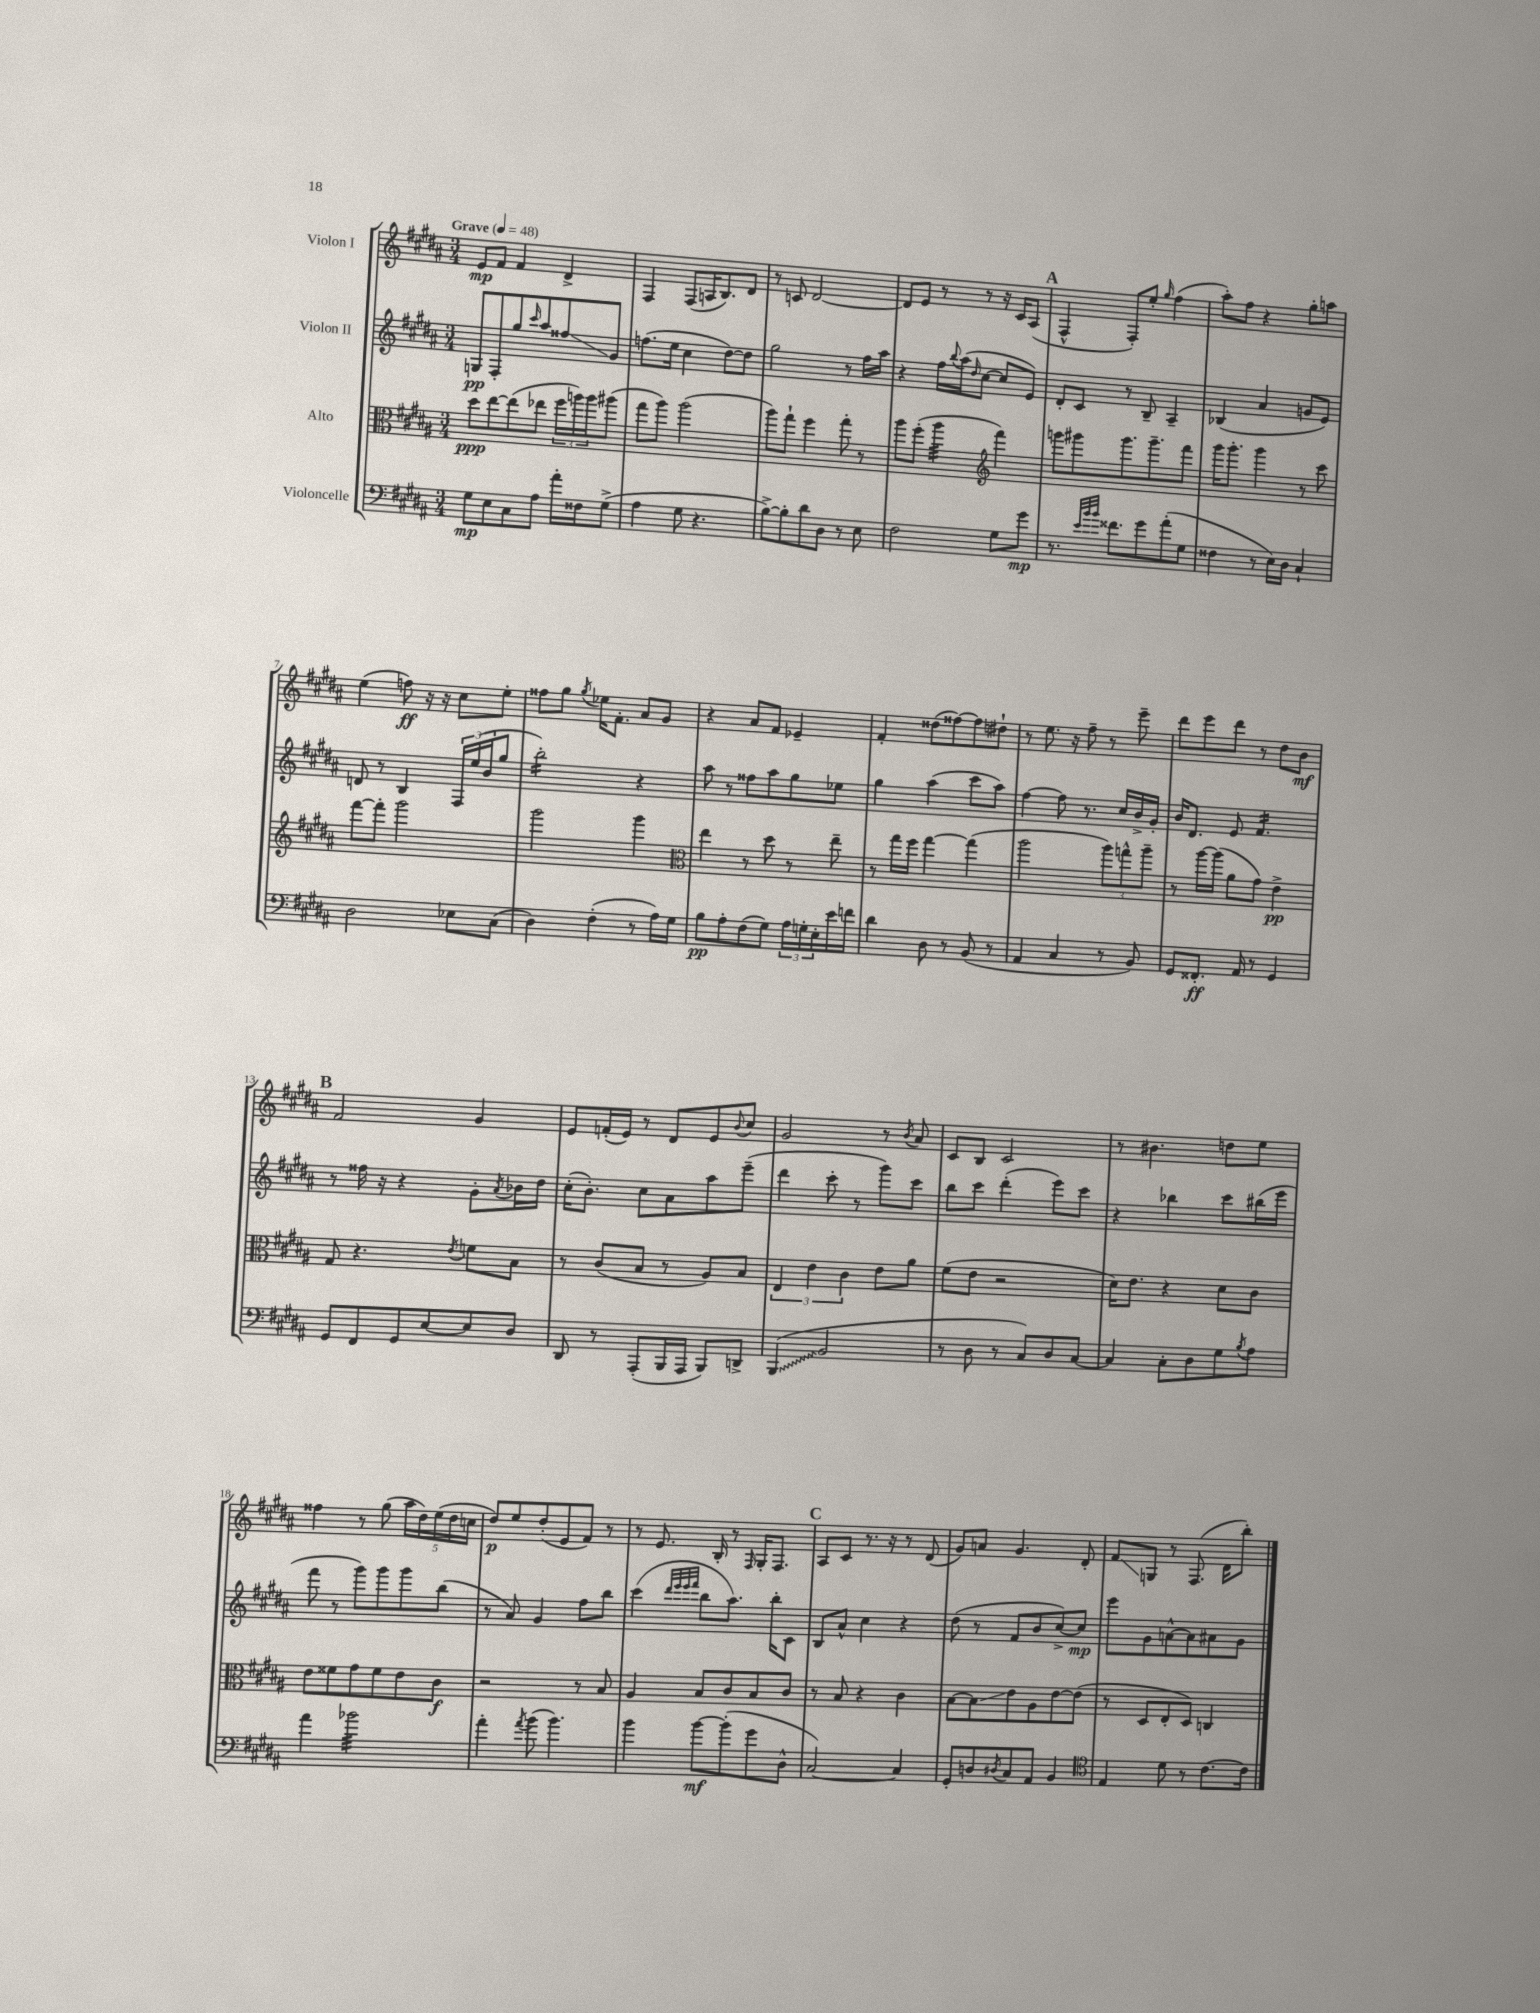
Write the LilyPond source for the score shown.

<<
\new StaffGroup <<
\new Staff = "s0" \with { instrumentName = "Violon I" } {
    \clef treble \key b \major \numericTimeSignature \time 3/4 \tempo "Grave" 4 = 48
    e'8\mp fis'8 fis'4 dis'4-> |
    fis4 fis8( a16 b8.) dis'8 |
    r8 c'8 dis'2~ |
    dis'8 e'8 r8 r8 r16 cis'16 ais8( |
    \mark \markup { \bold "A" } fis4-^ fis8-.) e''8-. \grace { gis''16 } fis''4( |
    ais''8-.) fis''8 r4 gis''8-. a''8 |
    e''4( f''8\ff) r16 r16 cis''8 e''8-. |
    fisis''8 gis''8 \acciaccatura { gis''8 } ees''16 fis'8.-. ais'8 gis'8 |
    r4 ais'8 fis'8 ees'4-- |
    fis'4-. disis''8( fisis''8~) fisis''8 dis''8-! |
    r8 e''8. r16 fis''8-- r8 e'''8-- |
    dis'''8 e'''8 dis'''8 r8 dis''8 b'8\mf |
    \mark \markup { \bold "B" } fis'2 gis'4 |
    e'8 f'16-.( e'16) r8 dis'8 e'8 \appoggiatura { b'8 } cis''8 |
    gis'2 r8 \acciaccatura { b'8 } ais'8 |
    cis'8 b8 cis'2 |
    r8 bis'4. d''8 e''8 |
    fisis''4 r8 gis''8( \tuplet 5/4 { ais''16 dis''16) e''16( dis''16 c''16 } |
    dis''8\p) e''8 dis''8-.( e'8 fis'8) r8 |
    r8 e'8. b16-. r8 \grace { fis16 } gis16-. fis8. |
    \mark \markup { \bold "C" } ais8 cis'8 r8. r16 r8 dis'8( |
    gis'8) a'8 gis'4. dis'8-. |
    fis'8\glissando g8 r8 fis8.( dis'16 b''8-.) \bar "|." |
}
\new Staff = "s1" \with { instrumentName = "Violon II" } {
    \clef treble \key b \major \numericTimeSignature \time 3/4
    g8\pp fis8-. gis''8 \grace { cis'''16 } ais''8 fisis''8\glissando gis'8 |
    f''8.( e''16 cis''4 dis''8~) dis''8 |
    gis''2 r8 fis''16 ais''16 |
    r4 fis''16 \appoggiatura { b''8 } ais''16( \grace { dis''16 } cis''8~ cis''8 e'8) |
    \mark \markup { \bold "A" } dis'8-. cis'8 r8 b8-- ais4-- |
    bes4( ais'4 g'8 e'8) |
    d'8 r8 b4 \tuplet 3/2 { fis16 e''16( b'16 } gis''8 |
    b''2:16-.) r4 |
    ais''8 r8 fisis''8 ais''8 gis''8 ees''8 |
    gis''4 ais''4( cis'''8 ais''8) |
    fis''4~ fis''8 r8. cis''16 b'16-> gis'16-. |
    b'16 dis'8. e'8 fis'4.:16 |
    \mark \markup { \bold "B" } r8 fisis''16 r16 r4 gis'8-. \acciaccatura { ais'8 } bes'16 dis''16 |
    cis''16-.( b'8.-.) cis''8 ais'8 ais''8 e'''8--( |
    dis'''4 cis'''8-. r8 gis'''8) cis'''8 |
    b''8 cis'''8 dis'''4-.( e'''8) cis'''8 |
    r4 bes''4 cis'''8 bis''16( e'''16 |
    fis'''8 r8 gis'''8) gis'''8 gis'''8 b''8( |
    r8 ais'8) gis'4 fis''8 b''8 |
    cis'''4( \grace { dis'''32 e'''32 e'''32 fis'''32 } b''8 ais''8.) b''16-. cis'8 |
    \mark \markup { \bold "C" } b8 ais'8-^ cis''4 r4 |
    dis''8( r8 fis'8 b'8 cis''8~->) cis''8\mp |
    e'''8 gis'8 a'8~-^ a'8 ais'8 gis'8 \bar "|." |
}
\new Staff = "s2" \with { instrumentName = "Alto" } {
    \clef alto \key b \major \numericTimeSignature \time 3/4
    dis''8\ppp e''8~ e''8( ees''8 \tuplet 3/2 { fis''16 a''16) a''16 } ais''8( |
    gis''8 ais''8) ais''2( |
    ais''8) gis''8-! fis''4 gis''8-. r8 |
    ais''8 fis''8-.( ais''4:32 \clef treble fis'''4) |
    \mark \markup { \bold "A" } g'''8 gis'''8 gis'''8. gis'''8.-- fis'''8 |
    gis'''16 gis'''8.-. gis'''4 r8 cis'''8 |
    fis'''8~ fis'''8-. gis'''2 |
    gis'''2 gis'''4 |
    \clef alto e''4 r8 dis''8 r8 e''8-- |
    r8 gis''16 fis''16 gis''4~ gis''4( |
    ais''2 \tuplet 3/2 { ais''8) g''8-^ ais''8-- } |
    r8 ais''16~ ais''16( ais'8 gis'8) e'4->\pp |
    \mark \markup { \bold "B" } gis8 r4. \acciaccatura { e'8 } f'8 b8 |
    r8 cis'8( b8 r8 ais8) b8 |
    \tuplet 3/2 { e4 e'4 cis'4 } e'8 ais'8 |
    fis'8( e'8 r2 |
    dis'16) e'8. r4 dis'8 cis'8 |
    e'8 fisis'8 gis'8 fisis'8 e'8 cis'8\f |
    r2 r8 b8 |
    ais4 b8 cis'8 b8 cis'8 |
    \mark \markup { \bold "C" } r8 b8 r4 cis'4 |
    b8~ b8\glissando e'8 ais8 e'8~ e'8( |
    r8 dis8 e8-. dis8) c4 \bar "|." |
}
\new Staff = "s3" \with { instrumentName = "Violoncelle" } {
    \clef bass \key b \major \numericTimeSignature \time 3/4
    gis8\mp e8 cis8 ais8 ais'16-. fisis16 gis8->( |
    ais4 gis8 r4. |
    b8~->) b8-. dis'8 dis8 r8 e8 |
    fis2 gis8 gis'8\mp |
    \mark \markup { \bold "A" } r8. \grace { e'32 b'32 b'32 } fisis'8. gis'8 ais'8-.( gis8 |
    fisis4 r8 e16) dis16 cis4-! |
    dis2 ees8 cis8( |
    dis4) fis4-.( r8 ais16) gis16 |
    b8\pp ais8-. fis8( gis8) \tuplet 3/2 { ais16 g16-. e16-. } e'16 f'16 |
    dis'4 dis8 r8 b,8( r8 |
    ais,4 cis4 r8 b,8) |
    gis,8 fisis,8.-.\ff ais,16 r8 gis,4 |
    \mark \markup { \bold "B" } gis,8 fis,8 gis,8 e8~ e8 dis8 |
    dis,8 r8 ais,,8-.( b,,16 ais,,16 b,,8) d,8-> |
    \once \override Glissando.style = #'zigzag b,,4\glissando( b,2 |
    r8 dis8 r8 cis8) dis8 cis8~ |
    cis4 cis8-. dis8 gis8 \acciaccatura { b8 } ais8 |
    ais'4 bes'2:32 |
    ais'4-. \acciaccatura { ais'8 } b'8( b'4.) |
    b'4 b'8~\mf b'8-.( gis'8 dis8-^ |
    \mark \markup { \bold "C" } cis2~) cis4 |
    gis,8-. d8 \acciaccatura { dis8 } cis8 ais,8 b,4 |
    \clef tenor e4 dis'8 r8 cis'8.~ cis'16 \bar "|." |
}
>>
>>
